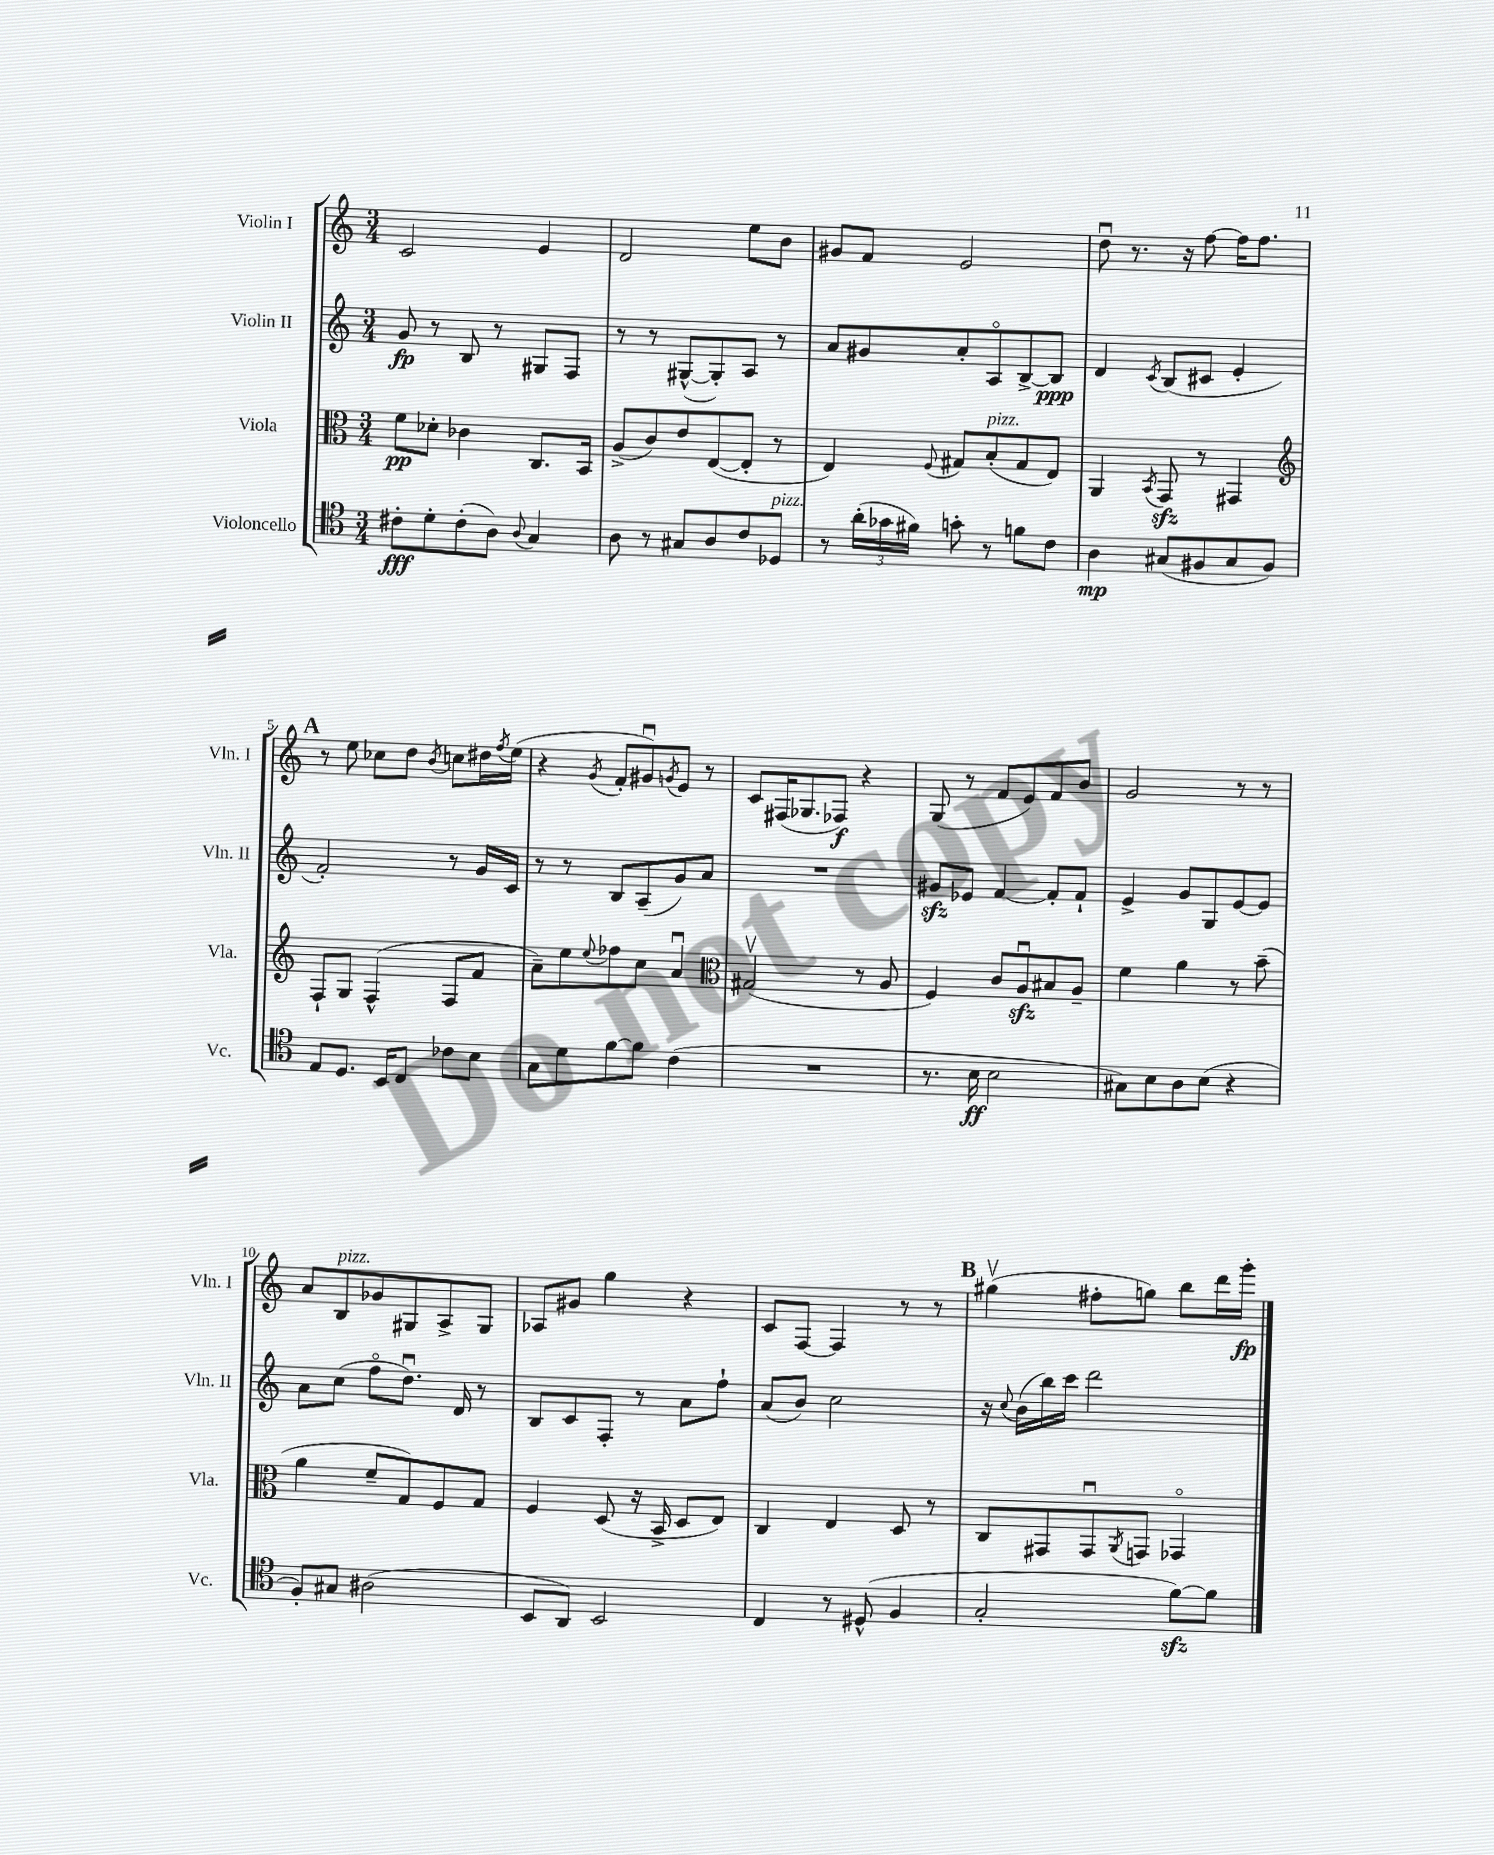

**kern	**kern	**kern	**kern
*staff4	*staff3	*staff2	*staff1
*clefC4	*clefC3	*clefG2	*clefG2
*k[]	*k[]	*k[]	*k[]
*M3/4	*M3/4	*M3/4	*M3/4
8c#'	8f	8g	2c
8d'	8d-'	8r	.
(8c#'	4c-	8B	.
8A)	.	8r	.
8qqA	.	.	.
4G	8.C	8G#	4e
.	.	8F	.
.	16BB	.	.
=	=	=	=
8A	(8A^	8r	2d
8r	8c)	8r	.
8G#	8e	([8G#^^	.
8A	([8E	8G#'])	.
8c	8E']	8A	8ee
8D-	8r	8r	8b
=	=	=	=
8r	4E)	8a	8g#
(24a'	.	8g#	8f
24g-	.	.	.
24f#)	.	.	.
.	8qqF	.	.
8g'	8G#	8a'	2e
8r	(8B'	8Ao	.
8f	8G#	[8B^	.
8c	8E)	8B]	.
=	=	=	=
4A	4AA	4d	8ddu
.	.	.	8.r
.	8qBB	8qc	.
(8G#	8GG	(8B	.
.	.	.	16r
8F#	8r	8c#	[8ff
8G#	4GG#	4e'	16ff]
.	.	.	8.ff
8F#)	.	.	.
=	=	=	=
*	*clefG2	*	*
8E	8F`	2f')	8r
8.D	8G	.	8ee
.	(4F^^	.	8cc-
16BB	.	.	.
8C	.	.	8dd
.	.	.	8qb
8c-	8F	8r	8cc
8B	8f	16g	16dd#
.	.	.	8qff
.	.	16c	(16ee
=	=	=	=
8G	8a~)	8r	4r
8d	8ee	8r	.
.	8qqee	.	8qg
[8f	8ff-	8B	8f'
8f]	8cc	(8A~	8g#u)
.	.	.	8qg
(4c	4au	8g)	8e
.	.	8a	8r
=	=	=	=
*	*clefC3	*	*
2.r	(2G#v	2.r	8c
.	.	.	(16F#
.	.	.	8.G-
.	.	.	8F-)
.	8r	.	4r
.	8A	.	.
=	=	=	=
8.r	4F)	8g#	(8G
.	.	8e-	8r
16B	.	.	.
2B	8c	[4f	8f
.	8Au	.	8e)
.	8B#	8f']	8f
.	8A~	8f`	8b
=	=	=	=
8G#)	4f	4e^	2g
8B	.	.	.
8A	4a	8g	.
(8B	.	8G	.
4r	8r	[8e	8r
.	(8b~	8e]	8r
=	=	=	=
8F')	4a	8a	8a
8G#	.	(8cc	8B
(2A#	8f~	8ffo	8g-
.	8G)	8.ddu)	8G#
.	8F	.	8A^
.	.	16d	.
.	8G	8r	8G#
=	=	=	=
8BB	4F	8B	8A-
8AA)	.	8c	8g#
2BB	(8D	8F'	4gg
.	16r	8r	.
.	16BB^	.	.
.	8D	8a	4r
.	8E)	8ff`	.
=	=	=	=
4C	4C	(8a	8c
.	.	8b)	[8F
8r	4E	2cc	4F]
(8D#^^	.	.	.
4F	8D	.	8r
.	8r	.	8r
=	=	=	=
2G'	8C	16r	(4gg#v
.	.	8qqcc	.
.	.	(16b	.
.	8GG#	16bb)	.
.	.	16ccc	.
.	8GG#u	2ddd	8ff#'
.	8qAA	.	.
.	8GG	.	8gg)
[8f)	4GG-o	.	8bb
8f]	.	.	16ddd
.	.	.	16ggg'
==	==	==	==
*-	*-	*-	*-
